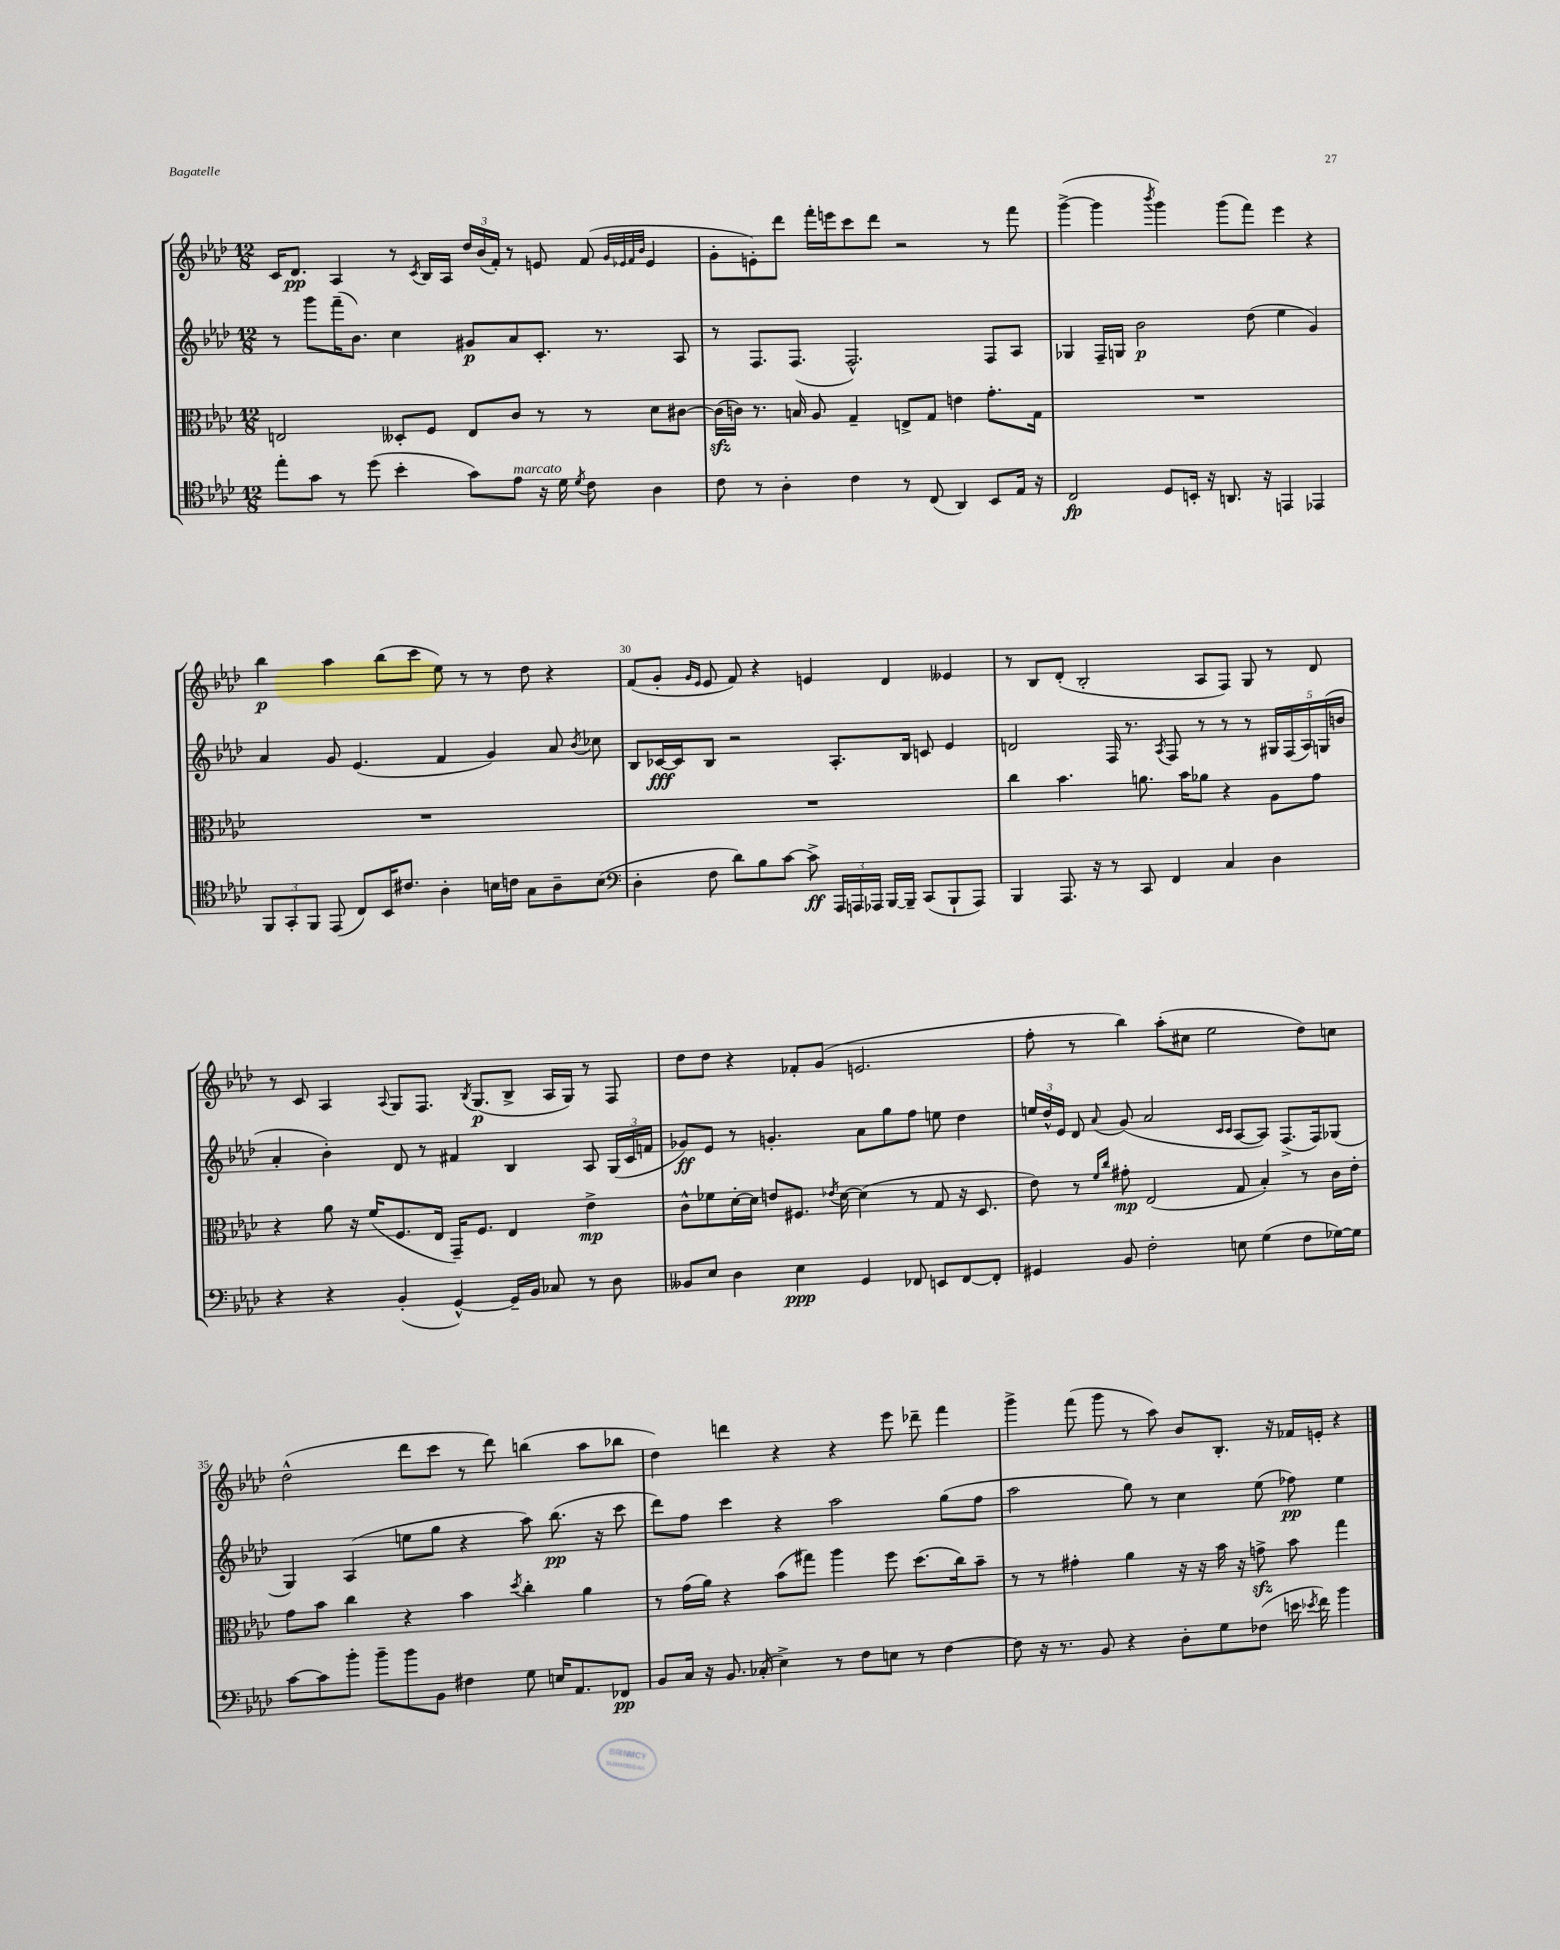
<<
\new StaffGroup <<
\new Staff = "s0" {
    \clef treble \key aes \major \numericTimeSignature \time 12/8
    \autoBeamOff c'16[ des'8.]\pp aes4 r8 \acciaccatura { c'8 } bes16[ aes16] \tuplet 3/2 { des''16[ bes'16( f'16]-.) } r8 e'8 f'8( \grace { g'32[ ees'32 f'32 bes'32] } ees'4 |
    g'8[-. e'8-.) des'''8] f'''16[-. e'''16 c'''8 des'''8] r2 r8 f'''8 |
    g'''4~->( g'''4 \acciaccatura { bes'''8 } g'''4) g'''8[( f'''8]) ees'''4 r4 |
    bes''4\p aes''4 bes''8[( c'''8] ees''8) r8 r8 des''8 r4 |
    f'8[( g'8]-. \grace { g'16[ ees'16] } ees'8 f'8) r4 e'4 des'4 eeses'4 |
    r8 bes8[ des'8]-.( bes2-. aes8[ f8]) g8 r8 des'8 |
    r8 c'8 aes4 \appoggiatura { aes8 } g8[ f8.] \acciaccatura { bes8 } g8.[\p( bes8]-> aes16[ g16]) r8 f8 |
    des''8[ des''8] r4 fes'8[-. g'8]( e'2. |
    f''8-. r8 bes''4) aes''8[-.( cis''8] ees''2 des''8[) c''8] |
    des''2-^( des'''8[ c'''8] r8 des'''8) b''4( aes''8[ bes''8] |
    des''4) d'''4 r4 r4 ees'''8 des'''8-- f'''4 |
    g'''4-> f'''8( g'''8 r8 aes''8) bes'8[ bes8.]-. r16 fes'16[ e'16]-. r4 \bar "|." |
}
\new Staff = "s1" {
    \clef treble \key aes \major \numericTimeSignature \time 12/8
    \autoBeamOff r8 g'''8[ f'''16--( bes'8.]) c''4 gis'8[\p aes'8 c'8.]-. r8. aes8 |
    r8 f8.[ f8.]( f2.-^) f8[ aes8] |
    ges4 f16[-- g16] bes'2\p des''8( ees''4 g'4) |
    aes'4 g'8 ees'4.( f'4 g'4) aes'8 \acciaccatura { bes'8 } ces''8 |
    bes8[ ces'16~\fff ces'16 bes8] r2 aes8.[-. bes16] c'8 ees'4 |
    d'2 f16 r8. \acciaccatura { aes8 } f8 r8 r8 r8 \tuplet 5/4 { gis16[ f16( aes16) g16( b'16] } |
    aes'4-. bes'4-.) des'8 r8 fis'4 bes4 aes8 \tuplet 3/2 { g16[( c'16 f'16] } |
    ges'8[\ff) ees'8] r8 g'4.-. aes'8[ g''8 f''8] e''8 des''4 |
    \tuplet 3/2 { e''16[ des''16-^ ees'16] } des'8 \appoggiatura { aes'8 } g'8( aes'2 \grace { c'16[ c'16] } aes8[~ aes8]) f8.[->( f16) ges8]( |
    g4) aes4( e''8[ g''8] r4 aes''8) bes''8.\pp( r16 c'''8 |
    des'''8[) f''8] c'''4 r4 aes''2 g''8[( f''8] |
    aes''2 g''8) r8 c''4 ees''8( fes''8\pp) ees''4 \bar "|." |
}
\new Staff = "s2" {
    \clef alto \key aes \major \numericTimeSignature \time 12/8
    \autoBeamOff e2 deses8[-. f8] e8[ c'8] r8 r8 des'8[ cis'8]~ |
    cis'16[\sfz( c'16]) r8. b16 aes8 g4-- e8[-> g8] e'4 g'8.[-. g16] |
    R1. |
    R1. |
    R1. |
    c''4 bes'4. a'8. bes'16[ aes'8] r4 aes8[ g'8] |
    r4 aes'8 r16 f'16[( f8. ees16] g,16[--) f8.] ees4 ees'4->\mp |
    c'8[-^ fes'8 des'16~-. des'16] e'8[ fis8.] \acciaccatura { ees'8 } des'16~ des'4( r8 g8 r16 des8. |
    ees'8) r8 \grace { f'16[ c''16] } gis'8-.\mp ees2( g8 bes4-.) r8 c'16[ ees'16]-. |
    g'8[ bes'8] c''4 r4 bes'4 \acciaccatura { des''8 } c''4-. aes'4 |
    r8 g'16[( aes'16]) r4 bes'8[( gis''8]) aes''4 f''8 des''8.[( c''16) bes'8]-- |
    r8 r8 gis'4-. aes'4 r16 r16 bes'16 r16 g'8->\sfz bes'8 g''4 \bar "|." |
}
\new Staff = "s3" {
    \clef tenor \key aes \major \numericTimeSignature \time 12/8
    \autoBeamOff ees''8[-. g'8] r8 des''8( bes'4-. g'8[) ees'8]^\markup { \italic "marcato" } r16 des'16 \acciaccatura { des'8 } c'8 aes4 |
    c'8 r8 aes4-. c'4 r8 c8( aes,4) bes,8[ ees16] r16 |
    c2\fp des8[ b,16]-. r16 a,8. r16 e,4 ees,4 |
    \tuplet 3/2 { f,8[ g,8-. f,8] } ees,8( c8[) bes,16 cis'8.] aes4-. b16[ c'16] g8[ aes8-- b8]( |
    \clef bass des4-. f8 des'8[) bes8 c'8]~ c'8->\ff \tuplet 3/2 { aes,,16[ a,,16 aes,,16] } bes,,16[~ bes,,16]-- c,8[( bes,,8-! aes,,8]) |
    bes,,4 aes,,8. r16 r8 c,8 f,4 c4 des4 |
    r4 r4 bes,4-.( g,4~-^) g,16[-- bes,16] ces8 r8 des8 |
    beses,8[ ees8] des4 ees4\ppp g,4 fes,8 e,8[ fes,8~ fes,8]-. |
    gis,4 bes,8 f2-. e8 g4( f8[ ges16~) ges16] |
    c'8[~ c'8 bes'8]-. bes'8[-- bes'8 bes,8] fis4 g8 e16[ aes,8. fes,8]\pp |
    bes,8[ c16] r16 bes,8. ces16-.( ees4->) r8 f8[ e8] r8 f4~ |
    f8 r16 r8. bes,8 r4 des8[-. g8 fes8]( e'16 \acciaccatura { ees'8 } f'16) bes'4 \bar "|." |
}
>>
>>
\layout { \context { \Score currentBarNumber = #26 \override BarNumber.break-visibility = ##(#f #t #t) barNumberVisibility = #(every-nth-bar-number-visible 5) } }
